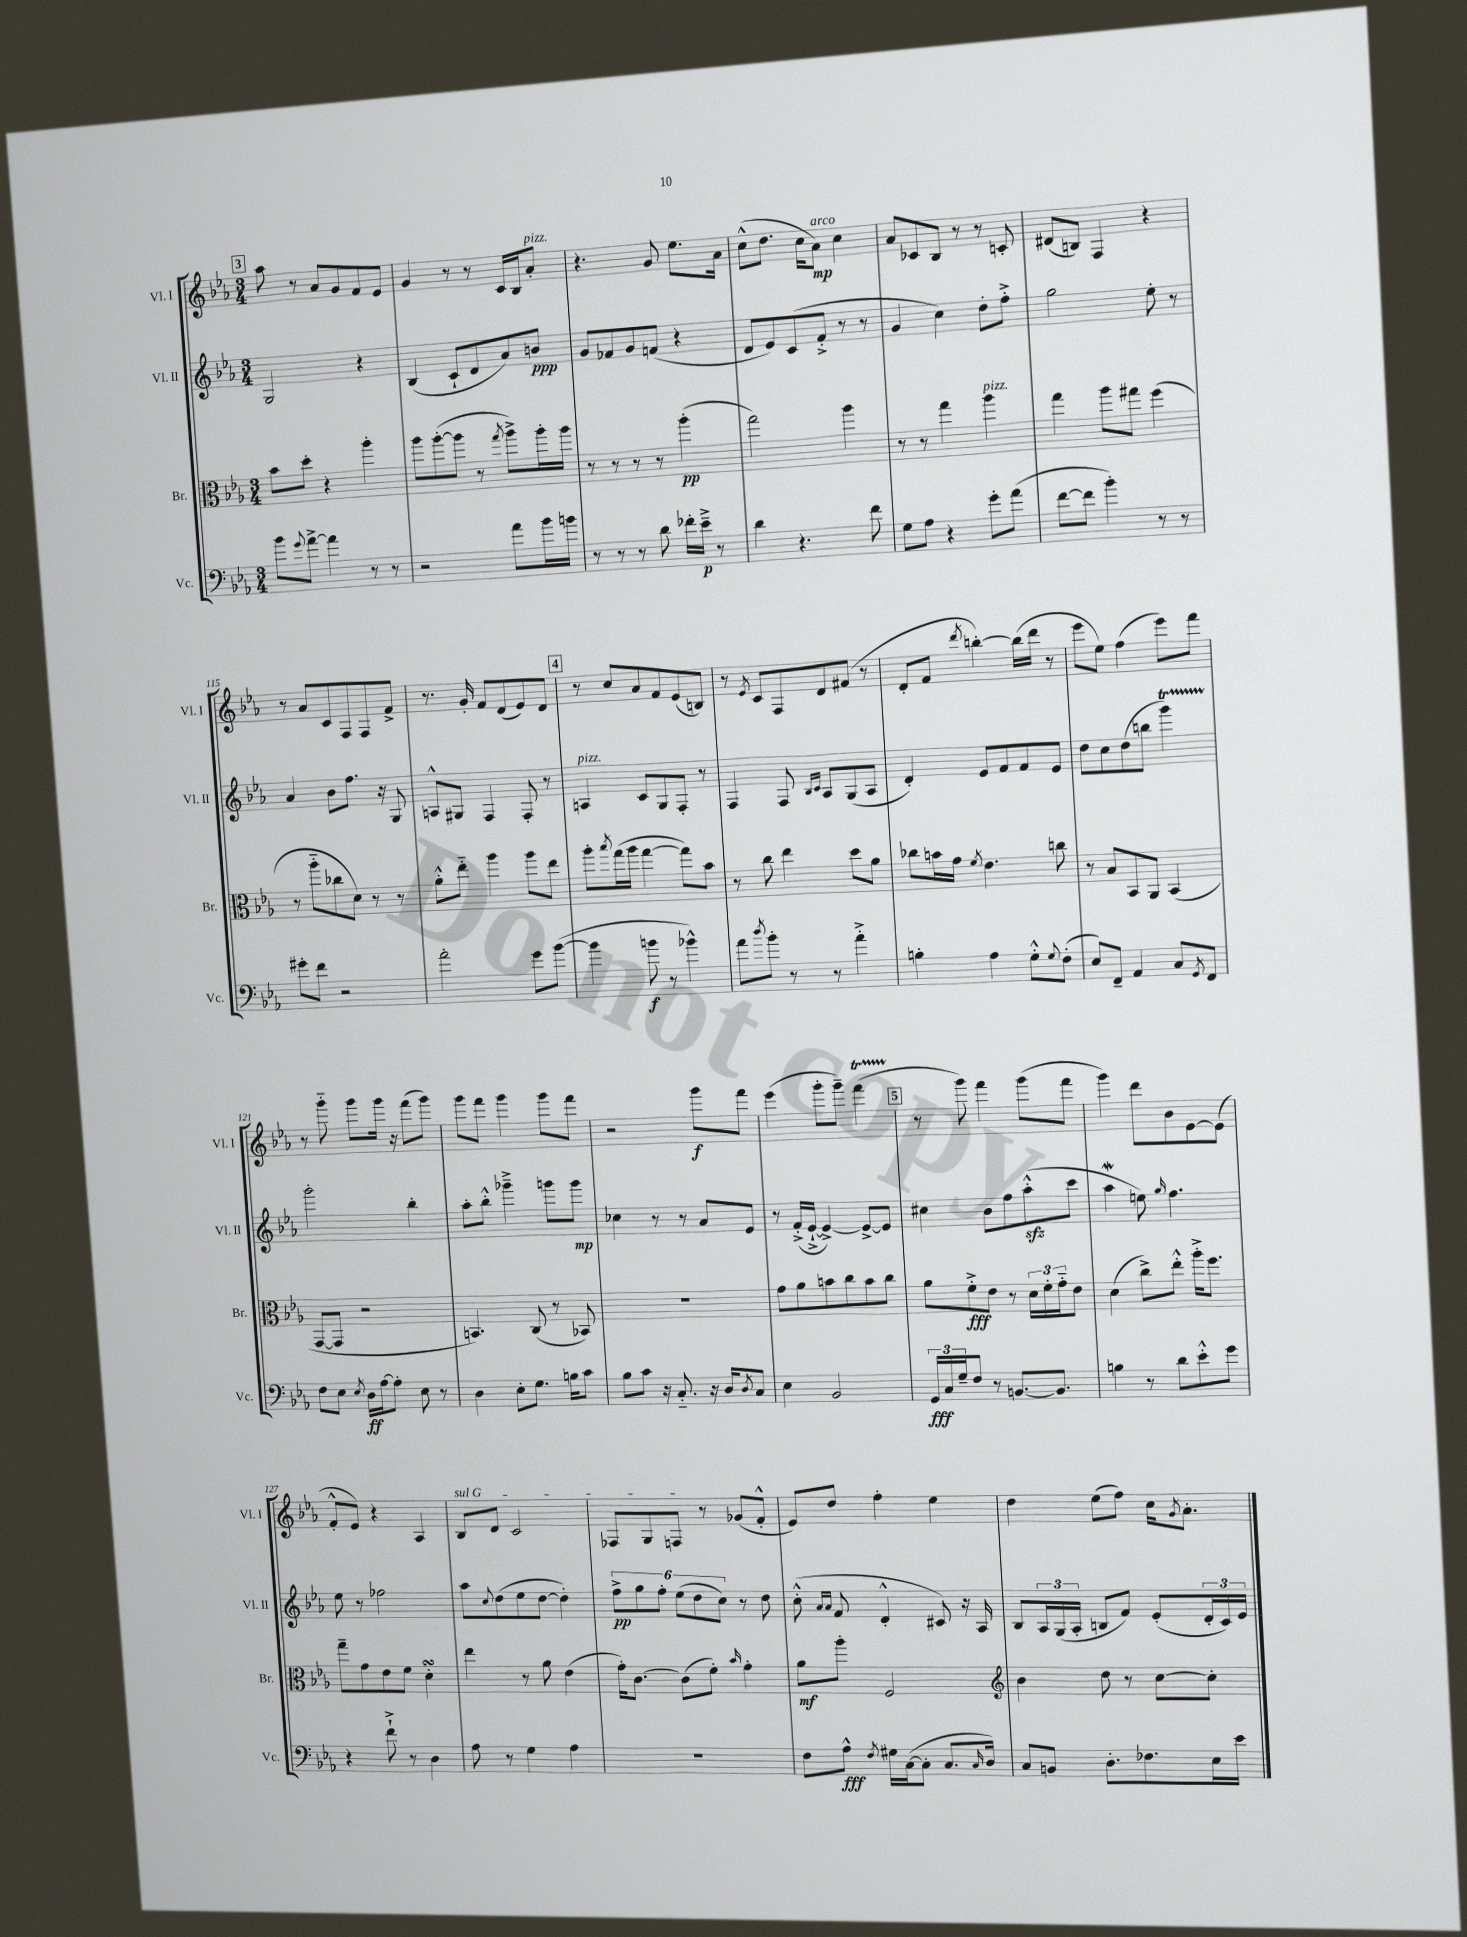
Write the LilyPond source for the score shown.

<<
\new StaffGroup <<
\new Staff = "s0" \with { instrumentName = "Vl. I" shortInstrumentName = "Vl. I" } {
    \clef treble \key ees \major \numericTimeSignature \time 3/4
    \mark \markup { \box "3" } aes''8 r8 aes'8 g'8 f'8 ees'8 |
    g'4 r8 r8 c'16 bes16 aes'8-.^\markup { \italic "pizz." } |
    r4. g'8 ees''8. aes'16 |
    c''8-^( d''8. c''16 aes'8\mp^\markup { \italic "arco" }) c''4 |
    aes'8 ces'8 bes8 r8 r8 c'8-. |
    dis'8( b8) f4 r4 |
    r8 aes'8 c'8 f8 f8 f'8-> |
    r8. g'16-. f'8 d'8( ees'8) d'8 |
    \mark \markup { \box "4" } r8 c''8 aes'8 f'8 ees'8( b8) |
    r8 \acciaccatura { ees'8 } c'8 f8 d'8 fis'8( r8 |
    d'8-. f'8 \acciaccatura { d'''8 } b''4~-.) b''16( d'''16 r8 |
    ees'''8 ees''8) f''4( ees'''8) f'''8 |
    r8 g'''8-_ g'''8 g'''16 r16 f'''8( g'''8) |
    g'''8 f'''8 g'''4 g'''8 f'''8 |
    r2 g'''8\f f'''8 |
    ees'''4( g'''8-. g'''8--) f'''4\startTrillSpan( |
    \mark \markup { \box "5" } r8\stopTrillSpan g'''8) f'''4 g'''8( f'''8 |
    g'''4) d'''8 bes'8 ees'8~ ees'8( |
    f'8-.-^ ees'8) r4 aes4 |
    \once \override TextSpanner.bound-details.left.text = \markup { \italic "sul G" } bes8\startTextSpan d'8 c'2 |
    fes8 g8 f8\stopTextSpan r8 ges'8( f'8-.-^ |
    ees'8) d''8 f''4-. ees''4 |
    d''4 ees''8( f''8) c''16 \acciaccatura { g'8 } aes'8.-. \bar "|." |
}
\new Staff = "s1" \with { instrumentName = "Vl. II" shortInstrumentName = "Vl. II" } {
    \clef treble \key ees \major \numericTimeSignature \time 3/4
    \mark \markup { \box "3" } g2 r4 |
    bes4( c'8-! d'8 aes'8) b'8\ppp |
    g'8 fes'8 g'8 f'8( r4 |
    d'8 ees'8) c'8( f'8-.-> r8 r8 |
    g'4 c''4) d''8-. f''8-.-> |
    g''2 ees''8-. r8 |
    aes'4 bes'8 f''8. r16 g8 |
    a8-^ gis8 f4 f8-. r8 |
    \mark \markup { \box "4" } a4^\markup { \italic "pizz." } c'8 g8 f8-. r8 |
    f4 f8 \grace { bes16 c'16 } aes8 g8( aes8 |
    d'4-.) ees'8 f'8 f'8 ees'8 |
    d''8 c''8 d''8( b''8 g'''4\startTrillSpan) |
    g'''2-.\stopTrillSpan bes''4-. |
    aes''8-. bes''8-.-^ ges'''4---> g'''8 g'''8\mp |
    ces''4 r8 r8 aes'8 ees'8 |
    r8 f'16-.->( ees'16~-!-> ees'4~->) ees'8~-> ees'8 |
    \mark \markup { \box "5" } cis''4 bes'8 f''8 aes''8-.-^\sfz( c'''8 |
    aes''4\mordent e''8) \grace { g''16 } f''4. |
    ees''8 r8 fes''2 |
    aes''8 \appoggiatura { c''8 } d''8( ees''8 d''8~ d''4-.) |
    \tuplet 6/4 { f''8->\pp g''8 f''8-. ees''8( d''8 c''8) } r8 d''8 |
    c''8-.-^( \grace { aes'16 aes'16 } f'8 d'4-.-^ cis'8) r16 aes16 |
    bes8 \tuplet 3/2 { aes16 g16( aes16-. } b8 f'8) ees'8-.( \tuplet 3/2 { d'16-. c'16) ees'16 } \bar "|." |
}
\new Staff = "s2" \with { instrumentName = "Br." shortInstrumentName = "Br." } {
    \clef alto \key ees \major \numericTimeSignature \time 3/4
    \mark \markup { \box "3" } bes'8 d''8-. r4 aes''4-. |
    aes''8 aes''8~-.( aes''8 r8 \acciaccatura { g''8 } aes''8->) aes''16-. aes''16 |
    r8 r8 r8 r8 aes''4-.\pp( |
    g''2) aes''4 |
    r8 r8 g''4 aes''4^\markup { \italic "pizz." } |
    g''4 aes''8 gis''8 f''4( |
    r8 aes''8-_ ces''8 d'8) r8 r8 |
    aes'8-.-^ ees''8-_ aes''4 aes''8 ees''8 |
    \mark \markup { \box "4" } aes''8-. \acciaccatura { bes''8 } g''16( aes''16 g''4~ g''8) bes'8 |
    r8 c''8 ees''4 d''8 aes'8 |
    ces''8 b'16 g'16 \acciaccatura { f'8 } ees'4. c''8 |
    r8 bes8 bes,8 aes,8 bes,4( |
    g,8~ g,8 r2 |
    b,4.) c8( r8 bes,8) |
    R2. |
    g'8 aes'8 b'8 c''8 b'8 c''8 |
    \mark \markup { \box "5" } aes'8 f'8-.->\fff ees'8 r8 \tuplet 3/2 { d'16 f'16-. g'16-_ } ees'8 |
    d'4( c''8->) ees''8-.-^ aes''16-.-> f''8. |
    g''8-- g'8 ees'8 f'8 d'4-.\turn |
    ees''4 r8 aes'8 ees'4( |
    g'16-.) c'8.~ c'8( f'8-.) \grace { bes'16 } g'4-. |
    aes'8\mf aes''8-. f2 |
    \clef treble bes'4 d''8 r8 c''8~ c''8-. \bar "|." |
}
\new Staff = "s3" \with { instrumentName = "Vc." shortInstrumentName = "Vc." } {
    \clef bass \key ees \major \numericTimeSignature \time 3/4
    \mark \markup { \box "3" } bes'8 \appoggiatura { g'8 } aes'8~-> aes'4 r8 r8 |
    r2 aes'8 bes'16 b'16 |
    r8 r8 r8 d'8 fes'16-. ees'16--->\p r8 |
    d'4 r4. f'8 |
    g8 aes8 r4 g'8-. aes'8( |
    f'8~ f'8 bes'4-.) r8 r8 |
    gis'8-. f'8 r2 |
    aes'2-. g'8 bes'8~( |
    \mark \markup { \box "4" } bes'4 b'8\f r8 bes'4-^) |
    aes'8 \acciaccatura { d''8 } bes'8-. r8 r8 aes'4-.-> |
    b4-. aes4 g8-.-^ \appoggiatura { g8 } f8-.( |
    ees8) f,8-- aes,4 c8 \acciaccatura { g,8 } f,8 |
    f8 ees8 \acciaccatura { ees8 } d16\ff aes16~ aes8-. ees8 r8 |
    d4 ees8-. g8. b16 c'8 |
    bes8 c'8 r16 c8.-_ r16 d16 \acciaccatura { d8 } c8 |
    ees4 bes,2 |
    \mark \markup { \box "5" } \tuplet 3/2 { g,16\fff c16 g16-- } f8 r8 b,8.~ b,8. |
    b4 r8 d'8 ees'8-.-^ g'8 |
    r4 f'8-!-> r8 d4 |
    aes8 r8 g4 aes4 |
    R2. |
    f8 aes8-^\fff \acciaccatura { f8 } gis16 c16~( c8-. c8. \grace { c16 } d16) |
    c8 b,8 d8.-. fes8. ees16 ees'16 \bar "|." |
}
>>
>>
\layout { \context { \Score currentBarNumber = #109 } }
